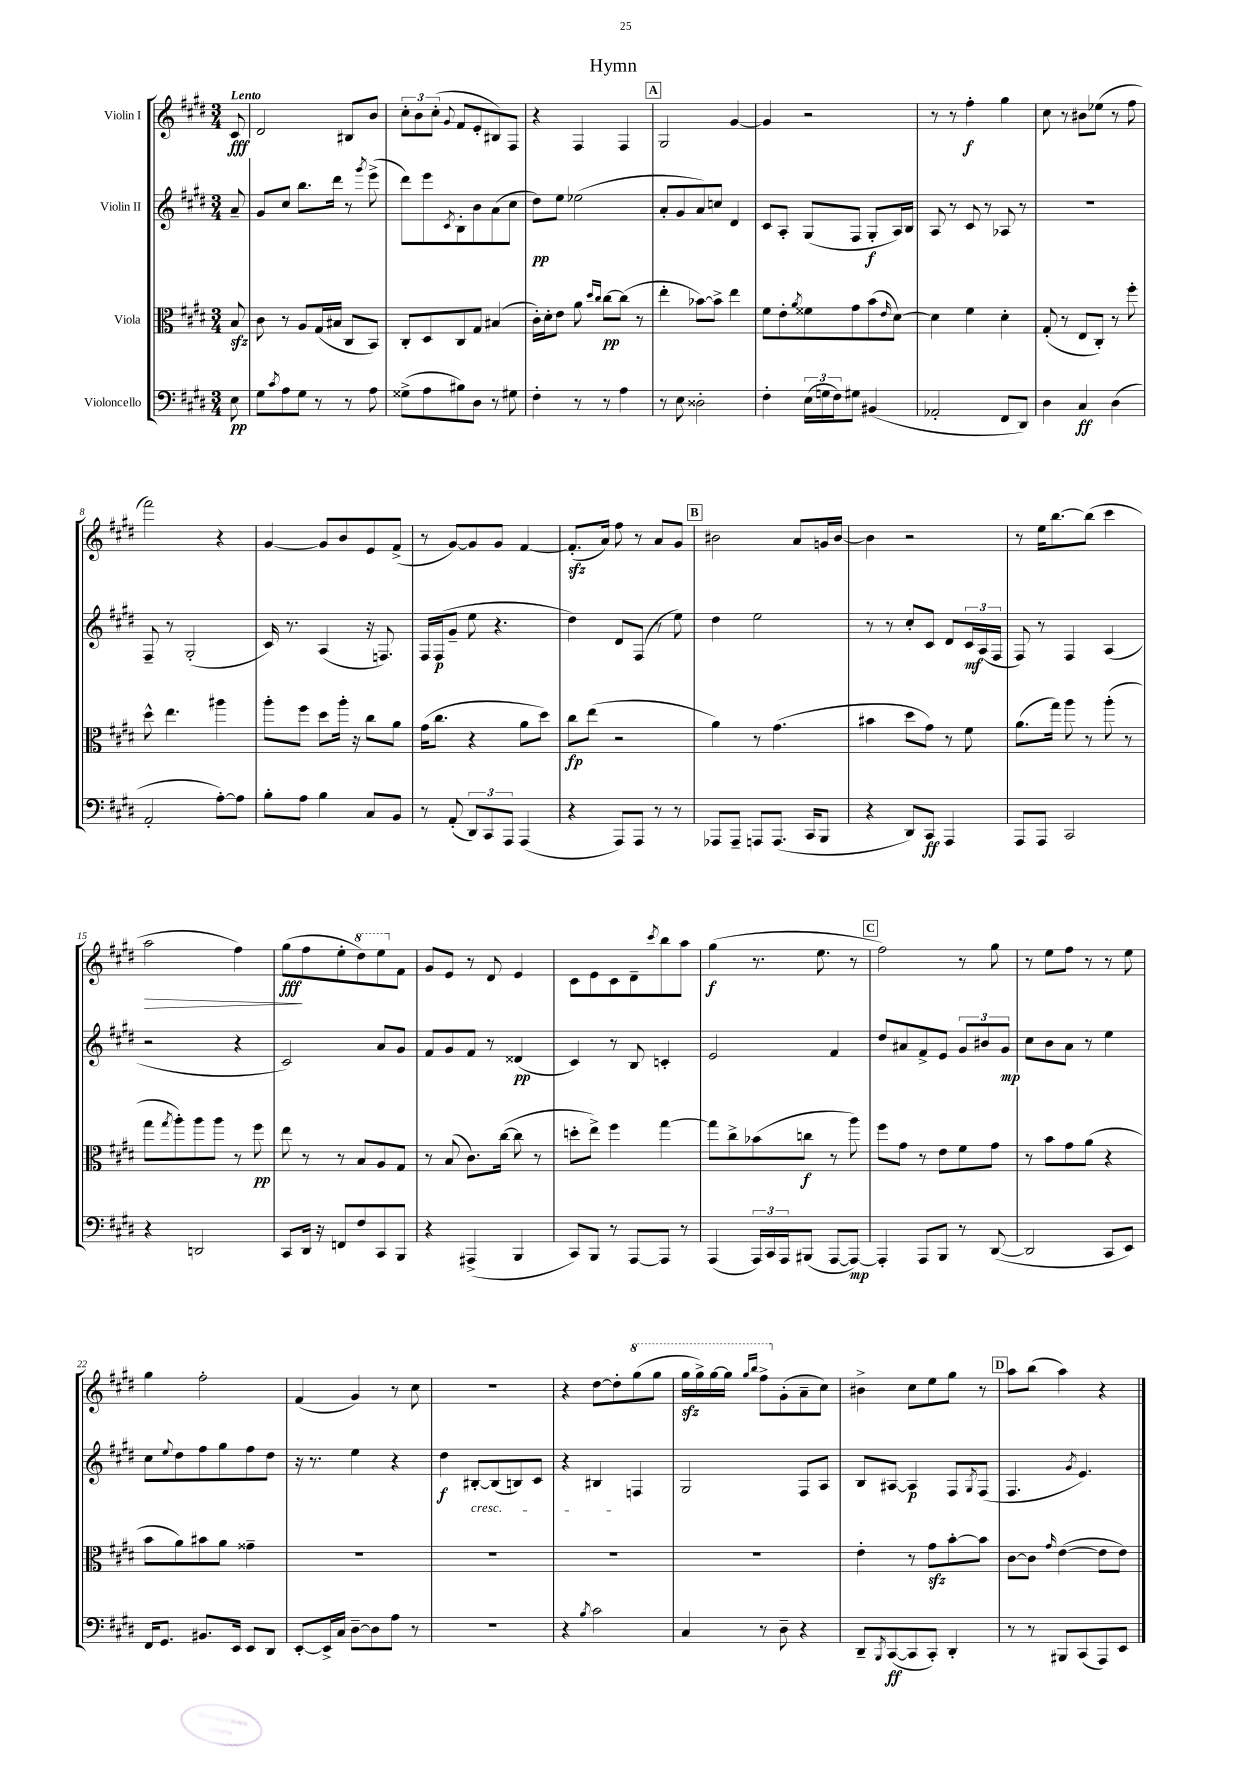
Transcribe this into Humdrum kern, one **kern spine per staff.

**kern	**dynam	**kern	**dynam	**kern	**dynam	**kern	**dynam
*part4	*part4	*part3	*part3	*part2	*part2	*part1	*part1
*staff4	*staff4	*staff3	*staff3	*staff2	*staff2	*staff1	*staff1
*I"Violoncello	*	*I"Viola	*	*I"Violin II	*	*I"Violin I	*
*clefF4	*	*clefC3	*	*clefG2	*	*clefG2	*
*k[f#c#g#d#]	*	*k[f#c#g#d#]	*	*k[f#c#g#d#]	*	*k[f#c#g#d#]	*
*M3/4	*	*M3/4	*	*M3/4	*	*M3/4	*
=	=	=	=	=	=	=	=
!	!	!	!	!	!	!LO:TX:a:B:t=Lento	!
8E\	pp	8Bzz/	.	8a~/	.	8c#/	fff
=1	=1	=1	=1	=1	=1	=1	=1
8G#\L	.	8c#\	.	8g#/L	.	2d#/	.
8qc#/	.	.	.	.	.	.	.
8A\	.	8r	.	8cc#/J	.	.	.
8G#\J	.	8A/L	.	8.bb\L	.	.	.
8r	.	(16G#/L	.	.	.	.	.
.	.	16B#X/JJ	.	16ddd#\Jk	.	.	.
8r	.	8C#/L	.	8r	.	8B#X/L	.
.	.	.	.	8qggg#/	.	.	.
8A\	.	8BB/J)	.	(8eee^\	.	8b/J	.
=2	=2	=2	=2	=2	=2	=2	=2
(8G##X^\L	.	8C#'/L	.	8ddd#\L)	.	12cc#'\L	.
.	.	.	.	.	.	12b\	.
8A\	.	8D#/	.	8eee\	.	.	.
.	.	.	.	.	.	(12cc#'\J	.
.	.	.	.	8qc#/	.	8qqg#/	.
8B#X\)	.	8C#/	.	8B'\	.	8f#/L	.
8D#\J	.	8G#/J	.	8b\	.	8e'/	.
8r	.	(4B#X/	.	(8a\	.	8B#X/)	.
8G#X\	.	.	.	8cc#\J	.	8F#/J	.
=3	=3	=3	=3	=3	=3	=3	=3
4F#'\	.	16c#'\LL)	.	8dd#\L)	pp	4r	.
.	.	16d#'\J	.	.	.	.	.
.	.	8e\J	.	8ee\J	.	.	.
8r	.	8a\	.	(2ee-X\	.	4F#/	.
.	.	16qqdd#/LL	.	.	.	.	.
.	.	16qqcc#/JJ	.	.	.	.	.
8r	.	[8cc#\L	pp	.	.	.	.
4A\	.	(8cc#\J]	.	.	.	4F#/	.
.	.	8r	.	.	.	.	.
!!LO:REH:place=s1:t=A
=4	=4	=4	=4	=4	=4	=4	=4
8r	.	4ee'\	.	8a'/L	.	2G#/	.
8E\	.	.	.	8g#/	.	.	.
2D##X'\	.	[8b-X\L)	.	8a/)	.	.	.
.	.	8b-^\J]	.	8ccn/J	.	.	.
.	.	4ee\	.	4d#/	.	[4g#/	.
=5	=5	=5	=5	=5	=5	=5	=5
4F#'\	.	8f#\L	.	8c#/L	.	4g#/]	.
.	.	8e'\	.	8A'/J	.	.	.
.	.	8qa/	.	.	.	.	.
(24E\LL	.	8f##X\	.	(8G#/L	.	2r	.
24Gn\	.	.	.	.	.	.	.
24F#\J)	.	.	.	.	.	.	.
8G#X\J	.	8g#\	.	8F#/J	.	.	.
(4BB#X/	.	(8b\	.	8G#'/L	f	.	.
.	.	16qqe/	.	.	.	.	.
.	.	[8d#\J)	.	16A/L)	.	.	.
.	.	.	.	16B/JJ	.	.	.
=6	=6	=6	=6	=6	=6	=6	=6
2AA-X'/	.	4d#\]	.	8A/	.	8r	.
.	.	.	.	8r	.	8r	.
.	.	4f#\	.	8c#/	.	4ff#'\	f
.	.	.	.	8r	.	.	.
8FF#/L	.	4d#'\	.	8A-X/	.	4gg#\	.
8DD#/J)	.	.	.	8r	.	.	.
=7	=7	=7	=7	=7	=7	=7	=7
4D#\	.	(8G#'/	.	2.r	.	8cc#\	.
.	.	8r	.	.	.	8r	.
4C#/	ff	8E/L	.	.	.	8b#X\L	.
.	.	8C#'/J)	.	.	.	(8ee-X\J	.
(4D#\	.	8r	.	.	.	8r	.
.	.	8ff#'\	.	.	.	8ff#\	.
!!LO:LB:g=z
=8	=8	=8	=8	=8	=8	=8	=8
2AA'/	.	8dd#^^\	.	8F#~/	.	2fff#\)	.
.	.	4.ee\	.	8r	.	.	.
.	.	.	.	(2G#'/	.	.	.
[8A'\L)	.	4aa#X\	.	.	.	4r	.
8A\J]	.	.	.	.	.	.	.
=9	=9	=9	=9	=9	=9	=9	=9
8B'\L	.	8aa'\L	.	16c#/)	.	[4g#/	.
.	.	.	.	8.r	.	.	.
8A\J	.	8ff#\J	.	.	.	.	.
4B\	.	8dd#\L	.	(4A/	.	8g#/L]	.
.	.	16aa'\Jk	.	.	.	8b/	.
.	.	16r	.	.	.	.	.
8C#/L	.	8cc#\L	.	16r	.	8e/	.
.	.	.	.	8.Fn/)	.	.	.
8BB/J	.	8a\J	.	.	.	(8f#^/J	.
=10	=10	=10	=10	=10	=10	=10	=10
8r	.	(16g#\KL	.	16F#/LL	.	8r	.
.	.	8.cc#\J	.	(16F#/J	p	.	.
(8AA'/	.	.	.	8g#~/J	.	[8g#/L)	.
12DD#/L)	.	4r	.	8ee\	.	8g#/]	.
12CC#/	.	.	.	.	.	.	.
.	.	.	.	4.r	.	8g#/J	.
12AAA/J	.	.	.	.	.	.	.
(4AAA/	.	8a\L	.	.	.	[4f#/	.
.	.	8dd#\J)	.	.	.	.	.
=11	=11	=11	=11	=11	=11	=11	=11
4r	.	8cc#\L	fp	4dd#\)	.	(8.f#zz'/L]	.
.	.	(8ee\J	.	.	.	.	.
.	.	.	.	.	.	16a/Jk)	.
8AAA/L)	.	2r	.	8d#/L	.	8ff#\	.
8AAA/J	.	.	.	(8F#/J	.	8r	.
8r	.	.	.	8r	.	8a/L	.
8r	.	.	.	8ee\)	.	8g#/J	.
!!LO:REH:place=s1:t=B
=12	=12	=12	=12	=12	=12	=12	=12
8AAA-X/L	.	4a\)	.	4dd#\	.	2b#X\	.
8AAA-~/J	.	.	.	.	.	.	.
8AAAn/L	.	8r	.	2ee\	.	.	.
(8.AAA/J	.	(4.g#\	.	.	.	.	.
.	.	.	.	.	.	8a/L	.
16CC#/KL	.	.	.	.	.	.	.
8BBB/J	.	.	.	.	.	16gn/L	.
.	.	.	.	.	.	[16b#/JJ	.
=13	=13	=13	=13	=13	=13	=13	=13
4r	.	4b#X\	.	8r	.	4b#\]	.
.	.	.	.	8r	.	.	.
8DD#/L)	.	8dd#\L	.	8cc#'/L	.	2r	.
8CC#/J	ff	8g#\J)	.	8c#/J	.	.	.
4AAA/	.	8r	.	8d#/L	.	.	.
.	.	8f#\	.	24c#/L	mf	.	.
.	.	.	.	(24A/	.	.	.
.	.	.	.	24F#/JJ	.	.	.
=14	=14	=14	=14	=14	=14	=14	=14
8AAA/L	.	(8.a\L	.	8F#/)	.	8r	.
8AAA/J	.	.	.	8r	.	16ee\KL	.
.	.	16gg#\Jk)	.	.	.	[8.bb\	.
2CC#/	.	8aa\	.	4F#/	.	.	.
.	.	8r	.	.	.	(8bb\J]	.
.	.	(8aa'\	.	(4A/	.	4ccc#\	.
.	.	8r	.	.	.	.	.
!!LO:LB:g=z
=15	=15	=15	=15	=15	=15	=15	=15
!	!	!	!	!	!	!	!LO:HP:b
4r	.	8gg#\L	.	2r	.	2aa\	>
.	.	8qgg#/	.	.	.	.	.
.	.	8aa'\)	.	.	.	.	.
2DDn/	.	8aa\	.	.	.	.	.
.	.	8aa\J	.	.	.	.	.
.	.	8r	.	4r	.	4ff#\)	.
.	.	8ff#\	pp	.	.	.	.
=16	=16	=16	=16	=16	=16	=16	=16
8CC#/L	.	8ee\	.	2c#/)	.	(8gg#\L	fff
16DD#/Jk	.	8r	.	.	.	8ff#\	]
16r	.	.	.	.	.	.	.
8FFn/L	.	8r	.	.	.	8ee'\	.
*	*	*	*	*	*	*8va	*
8F#/	.	8B/L	.	.	.	8ddd#\)	.
8CC#/	.	8A/	.	8a/L	.	8eee\	.
*	*	*	*	*	*	*X8va	*
8BBB/J	.	8G#/J	.	8g#/J	.	8f#\J	.
=17	=17	=17	=17	=17	=17	=17	=17
4r	.	8r	.	8f#/L	.	8g#/L	.
.	.	(8B/	.	8g#/	.	8e/J	.
(4AAA#X^/	.	8.c#\L)	.	8f#/J	.	8r	.
.	.	.	.	8r	.	8d#/	.
.	.	([16cc#\Jk	.	.	.	.	.
4BBB/	.	8cc#\]	.	(4d##X/	pp	4e/	.
.	.	8r	.	.	.	.	.
=18	=18	=18	=18	=18	=18	=18	=18
8CC#/L)	.	8ddn'\L	.	4c#/)	.	8c#\L	.
8BBB/J	.	8ee^\J)	.	.	.	8e\	.
8r	.	4ff#\	.	8r	.	8c#\	.
[8AAA/L	.	.	.	8B/	.	8d#~\	.
.	.	.	.	.	.	8qccc#/	.
8AAA/J]	.	[4gg#\	.	4cn'/	.	8bb\	.
8r	.	.	.	.	.	8aa\J	.
=19	=19	=19	=19	=19	=19	=19	=19
(4AAA/	.	8gg#\L]	.	2e/	.	(4gg#\	f
.	.	8cc#^\	.	.	.	.	.
24AAA/LL)	.	(8b-X\	.	.	.	8.r	.
24CC#/	.	.	.	.	.	.	.
24AAA/J	.	.	.	.	.	.	.
(8BBB#X/J	.	8ccn\J	f	.	.	.	.
.	.	.	.	.	.	8.ee\	.
[8AAA/L	.	8r	.	4f#/	.	.	.
8AAA/J_)	mp	8aa\)	.	.	.	8r	.
!!LO:REH:place=s1:t=C
=20	=20	=20	=20	=20	=20	=20	=20
4AAA'/]	.	8ff#\L	.	8dd#/L	.	2ff#\)	.
.	.	8g#\J	.	8a#X/	.	.	.
8AAA/L	.	8r	.	8f#^/	.	.	.
8BBB/J	.	8e\L	.	8e/J	.	.	.
8r	.	8f#\	.	12g#/L	.	8r	.
.	.	.	.	12b#X/	.	.	.
([8DD#/	.	8g#\J	.	.	.	8gg#\	.
.	.	.	.	12g#/J	mp	.	.
=21	=21	=21	=21	=21	=21	=21	=21
2DD#/]	.	8r	.	8cc#\L	.	8r	.
.	.	8b\L	.	8b\	.	8ee\L	.
.	.	8g#\	.	8a\J	.	8ff#\J	.
.	.	(8a\J	.	8r	.	8r	.
8CC#/L	.	4r	.	4ee\	.	8r	.
8EE/J)	.	.	.	.	.	8ee\	.
!!LO:LB:g=z
=22	=22	=22	=22	=22	=22	=22	=22
16FF#/KL	.	8b\L	.	8cc#\L	.	4gg#\	.
8.GG#/J	.	.	.	.	.	.	.
.	.	.	.	8qqee/	.	.	.
.	.	8a\)	.	8dd#\	.	.	.
8.BB#X/L	.	8b#X\	.	8ff#\	.	2ff#'\	.
.	.	8a\J	.	8gg#\	.	.	.
16EE/Jk	.	.	.	.	.	.	.
8EE/L	.	4g##X~\	.	8ff#\	.	.	.
8DD#/J	.	.	.	8dd#\J	.	.	.
=23	=23	=23	=23	=23	=23	=23	=23
[8EE'/L	.	2.r	.	16r	.	(4f#/	.
.	.	.	.	8.r	.	.	.
16EE^/L]	.	.	.	.	.	.	.
16C#/JJ	.	.	.	.	.	.	.
[8D#~\L	.	.	.	4ee\	.	4g#/)	.
8D#\]	.	.	.	.	.	.	.
8A\J	.	.	.	4r	.	8r	.
8r	.	.	.	.	.	8cc#\	.
=24	=24	=24	=24	=24	=24	=24	=24
2.r	.	2.r	.	4dd#\	f	2.r	.
!	!	!	!	!LO:TX:b:i:t=cresc.	!	!	!
.	.	.	.	[8B#X'/L	.	.	.
.	.	.	.	(8B#/]	.	.	.
.	.	.	.	8Bn/)	.	.	.
.	.	.	.	8c#/J	.	.	.
=25	=25	=25	=25	=25	=25	=25	=25
4r	.	2.r	.	4r	.	4r	.
8qB/	.	.	.	.	.	.	.
2c#\	.	.	.	4B#X/	.	[8dd#\L	.
.	.	.	.	.	.	8dd#'\]	.
*	*	*	*	*	*	*8va	*
.	.	.	.	4Fn/	.	(8ggg#\	.
.	.	.	.	.	.	8ggg#\J	.
=26	=26	=26	=26	=26	=26	=26	=26
4C#/	.	2.r	.	2G#/	.	16ggg#zz\LL	.
.	.	.	.	.	.	16ggg#^\)	.
.	.	.	.	.	.	[16ggg#\	.
.	.	.	.	.	.	16ggg#\JJ]	.
.	.	.	.	.	.	16qqggg#/LL	.
.	.	.	.	.	.	16qqbbb/JJ	.
8r	.	.	.	.	.	8fff#^\L	.
*	*	*	*	*	*	*X8va	*
8D#~\	.	.	.	.	.	(8g#'\	.
4r	.	.	.	8F#/L	.	8a~\	.
.	.	.	.	8A/J	.	8cc#\J)	.
=27	=27	=27	=27	=27	=27	=27	=27
8DD#~/L	.	4e'\	.	8B/L	.	4b#X^\	.
8qBBB/	.	.	.	.	.	.	.
([8CC#/	ff	.	.	[8A#X/J	.	.	.
8CC#/]	.	8r	.	4A#/]	p	8cc#\L	.
8CC#'/J)	.	8g#zz\L	.	.	.	8ee\	.
4DD#'/	.	[8b'\	.	8F#/L	.	8gg#\J	.
.	.	.	.	8qG#/	.	.	.
.	.	8b\J]	.	(8F#/J	.	8r	.
!!LO:REH:place=s1:t=D
=28	=28	=28	=28	=28	=28	=28	=28
8r	.	[8c#\L	.	4.F#/	.	8aa\L	.
8r	.	8c#\J]	.	.	.	(8bb\J	.
.	.	16qqg#/	.	.	.	.	.
8BBB#X/L	.	([4e\	.	.	.	4aa\)	.
.	.	.	.	8qg#/	.	.	.
(8CC#/	.	.	.	4.e/)	.	.	.
8AAA/)	.	8e\L]	.	.	.	4r	.
8EE/J	.	8e\J)	.	.	.	.	.
==	==	==	==	==	==	==	==
*-	*-	*-	*-	*-	*-	*-	*-
